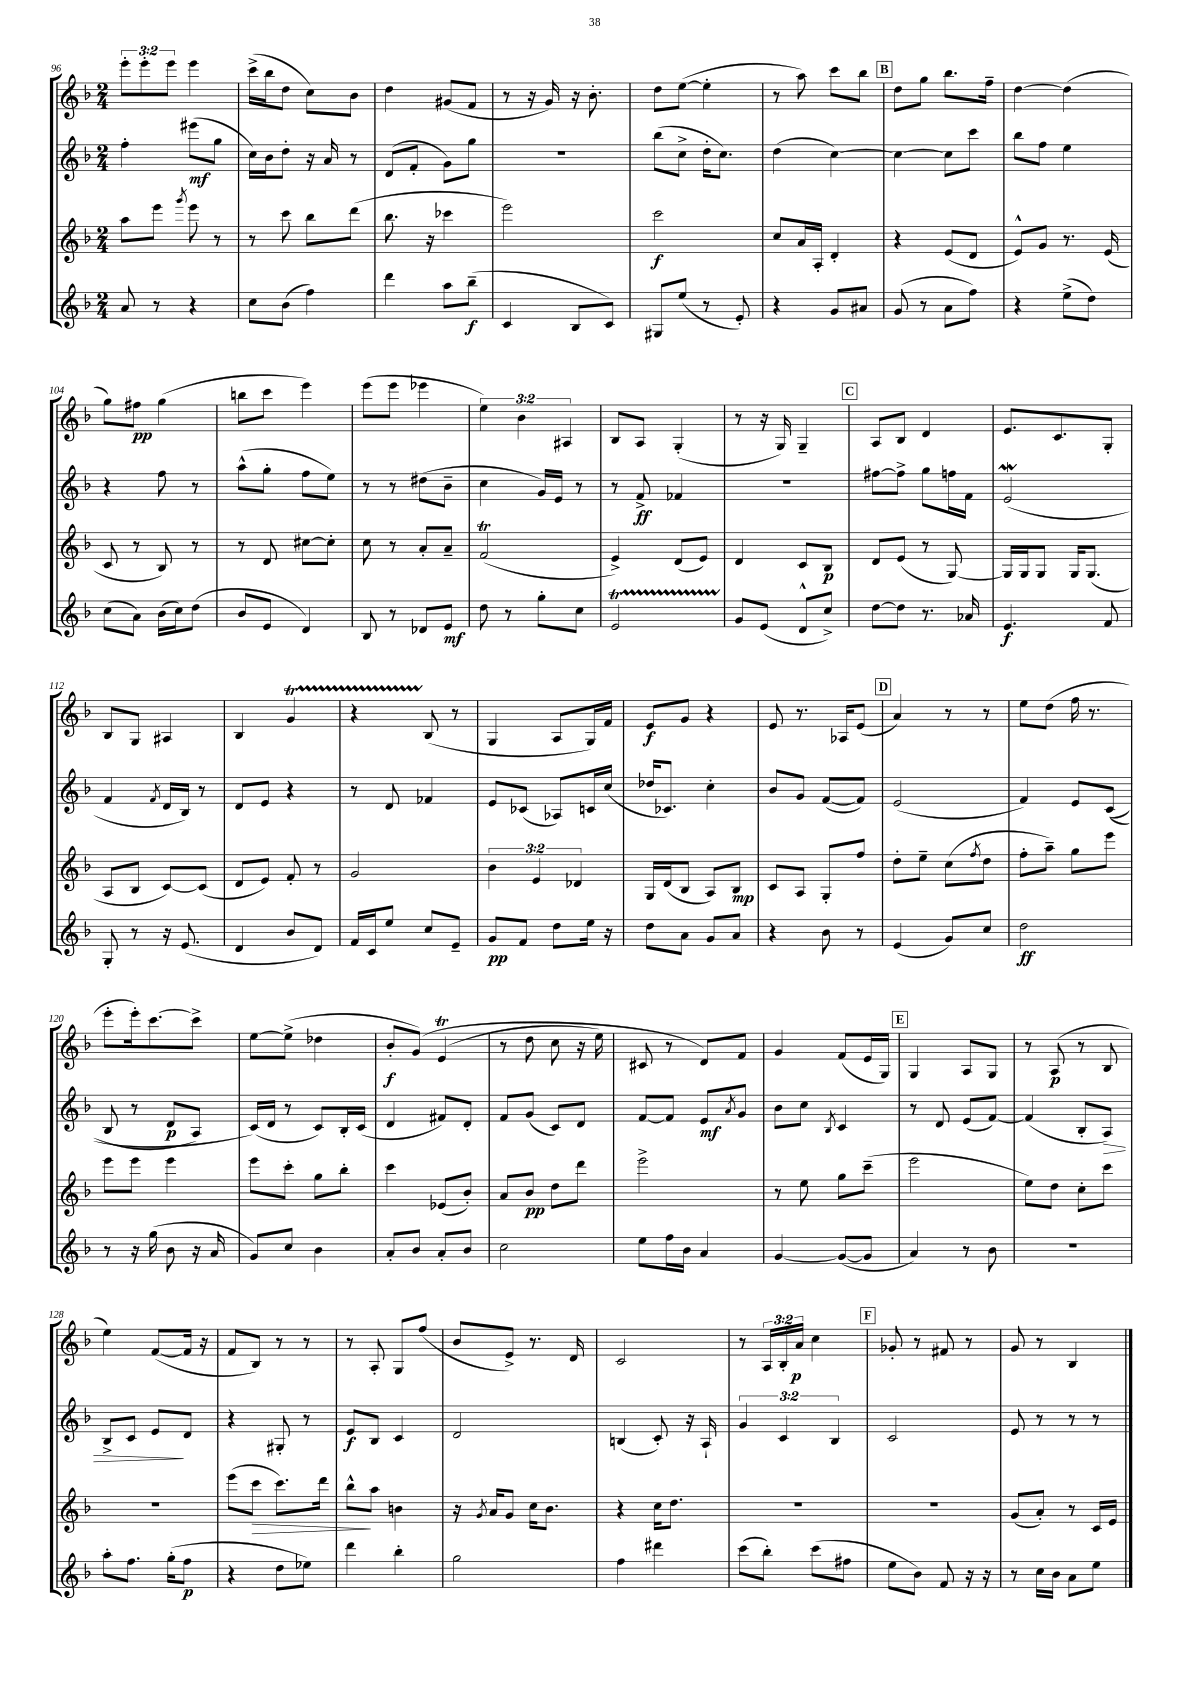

**kern	**kern	**kern	**kern
*staff4	*staff3	*staff2	*staff1
*clefG2	*clefG2	*clefG2	*clefG2
*k[b-]	*k[b-]	*k[b-]	*k[b-]
*M2/4	*M2/4	*M2/4	*M2/4
8a	8aa	4ff'	12eee'
.	.	.	12eee'
8r	8eee	.	.
.	.	.	12eee
.	8qggg	.	.
4r	8eee	(8eee#	4eee
.	8r	8gg	.
=	=	=	=
8cc	8r	16cc)	(16ccc^
.	.	16b-	16bb-
(8b-	8ccc	8dd'	8dd
4ff)	8bb-	16r	8cc)
.	.	16a	.
.	(8ddd	8r	8b-
=	=	=	=
4ddd	8.bb-	(8d	4dd
.	.	8f'	.
.	16r	.	.
8aa	4ccc-	8g)	(8g#
(8bb-~	.	8gg	8f
=	=	=	=
4c	2eee)	2r	8r
.	.	.	16r
.	.	.	16g)
8B-	.	.	16r
.	.	.	8.b-'
8c)	.	.	.
=	=	=	=
8G#	2ccc	(8bb-	8dd
(8ee	.	8cc^	([8ee
8r	.	16dd'	4ee']
.	.	8.cc)	.
8e')	.	.	.
=	=	=	=
4r	8cc	(4dd	8r
.	16a	.	8aa)
.	16A'	.	.
8g	4d'	[4cc)	8ccc
8a#	.	.	8bb-
=	=	=	=
(8g	4r	4cc_	8dd
8r	.	.	8gg
8a	(8e	8cc]	8.bb-
8ff)	8d	8ccc	.
.	.	.	16ff~
=	=	=	=
4r	8e^^)	8bb-	[4dd
.	8g	8ff	.
(8ee^	8.r	4ee	(4dd]
8dd)	.	.	.
.	(16e	.	.
=	=	=	=
(8cc	8c	4r	8gg)
8a)	8r	.	8ff#
(16b-	8B-)	8ff	(4gg
16cc)	.	.	.
(8dd	8r	8r	.
=	=	=	=
8b-	8r	(8aa^^	8bb
8e	8d	8gg'	8ccc
4d)	[8cc#	8ff	4eee)
.	8cc#']	8ee)	.
=	=	=	=
8B-	8cc	8r	(8eee
8r	8r	8r	8eee
8d-	8a'	(8dd#	4eee-
8e	8a~	8b-~	.
=	=	=	=
8dd	(2f	4cc	6ee)
8r	.	.	.
.	.	.	6b-
8gg'	.	16g)	.
.	.	16e	.
.	.	.	6A#
8cc	.	8r	.
=	=	=	=
2e	4e^)	8r	8B-
.	.	8f^	8A
.	(8d	4f-	(4G'
.	8e)	.	.
=	=	=	=
8g	4d	2r	8r
(8e	.	.	16r
.	.	.	16G)
8d^^	8c	.	4G~
8cc^)	8B-	.	.
=	=	=	=
[8dd	8d	[8ff#	8A
8dd]	(8e	8ff#^]	8B-
8.r	8r	8gg	4d
.	[8G)	16ff	.
16a-	.	16f	.
=	=	=	=
4.e	16G]	(2e	8.e
.	16G	.	.
.	8G	.	.
.	.	.	8.c
.	16G	.	.
.	(8.G	.	.
8f	.	.	8G'
=	=	=	=
8G'	8A	4f	8B-
8r	8B-	.	8G
.	.	8qf	.
16r	[8c)	16d	4A#
(8.e	.	16B-)	.
.	(8c]	8r	.
=	=	=	=
4d	8d	8d	4B-
.	8e)	8e	.
8b-	8f'	4r	4g
8d)	8r	.	.
=	=	=	=
16f	2g	8r	4r
16c	.	.	.
8ee	.	8d	.
8cc	.	4f-	(8B-
8e~	.	.	8r
=	=	=	=
8g	6b-	8e	4G
8f	.	(8c-	.
.	6e	.	.
8dd	.	8A-)	8A
.	6d-	.	.
16ee	.	16c	16G)
16r	.	(16cc	16f
=	=	=	=
8dd	16G	16dd-	8e
.	(16d	8.c-)	.
8a	8B-	.	8g
8g	8A)	4cc'	4r
8a	8B-	.	.
=	=	=	=
4r	8c	8b-	8e
.	8A	8g	8.r
8b-	8G'	([8f	.
.	.	.	16A-
8r	8ff	8f])	(8e
=	=	=	=
(4e	8dd'	(2e	4a)
.	8ee~	.	.
8g)	(8cc	.	8r
.	8qff	.	.
8cc	8dd	.	8r
=	=	=	=
2dd	8ff'	4f)	8ee
.	8aa~)	.	(8dd
.	8gg	8e	16ff
.	.	.	8.r
.	8eee	&((8c	.
=	=	=	=
8r	8eee	8B-	8eee'
16r	8eee	8r	16eee')
(16gg	.	.	[8.ccc
8b-	4eee	8d	.
16r	.	8A)	8ccc^]
16a	.	.	.
=	=	=	=
8g)	8eee	(16c&)	[8ee
.	.	16d	.
8cc	8ccc'	8r	(8ee^]
4b-	8gg	8c)	4dd-
.	8bb-'	16B-'	.
.	.	(16c	.
=	=	=	=
8a'	4ccc	4d	8b-'
8b-	.	.	&(8g)
8a'	(8e-	8f#)	(4e
8b-	8b-')	8d'	.
=	=	=	=
2cc	8a	8f	8r
.	8b-	(8g	8dd
.	8dd	8c)	8cc
.	8ddd	8d	16r
.	.	.	16ee)
=	=	=	=
8ee	2eee^	[8f	8c#
16ff	.	8f]	8r
16b-	.	.	.
4a	.	8e	8d&)
.	.	8qa	.
.	.	8g	8f
=	=	=	=
[4g	8r	8b-	4g
.	8ee	8cc	.
.	.	8qB-	.
(8g_	8gg	4c	(8f
8g]	(8ccc~	.	16e
.	.	.	16G)
=	=	=	=
4a)	2eee	8r	4G
.	.	8d	.
8r	.	(8e	8A
8b-	.	[8f)	8G
=	=	=	=
2r	8ee)	(4f]	8r
.	8dd	.	(8A
.	8cc'	8B-'	8r
.	8ccc	8A)	8B-
=	=	=	=
8aa'	2r	8B-^	4ee)
8.ff	.	8c	.
.	.	8e	([8f
(16gg'	.	.	.
8ff	.	8d	16f]
.	.	.	16r
=	=	=	=
4r	(8eee	4r	8f
.	8ccc	.	8B-)
8dd	8.ccc)	8G#'	8r
8ee-)	.	8r	8r
.	16ddd	.	.
=	=	=	=
4ddd	8bb-^^	8e	8r
.	8aa	8B-	8A'
4bb-'	4b	4c	8G
.	.	.	(8ff
=	=	=	=
2gg	16r	2d	8b-
.	8qg	.	.
.	16a	.	.
.	8g	.	8e^)
.	16cc	.	8.r
.	8.b-	.	.
.	.	.	16d
=	=	=	=
4ff	4r	(4B	2c
4ddd#	16cc	8c')	.
.	8.dd	.	.
.	.	16r	.
.	.	16A`	.
=	=	=	=
(8ccc	2r	6g	8r
8bb-')	.	.	24A
.	.	6c	24B-'
.	.	.	24a
(8ccc	.	.	4cc
.	.	6B-	.
8ff#	.	.	.
=	=	=	=
8ee	2r	2c	8g-'
8b-)	.	.	8r
8f	.	.	8f#
16r	.	.	8r
16r	.	.	.
=	=	=	=
8r	(8g	8e	8g
16cc	8a')	8r	8r
16b-	.	.	.
8a	8r	8r	4B-
8ee	16c	8r	.
.	16e	.	.
==	==	==	==
*-	*-	*-	*-
